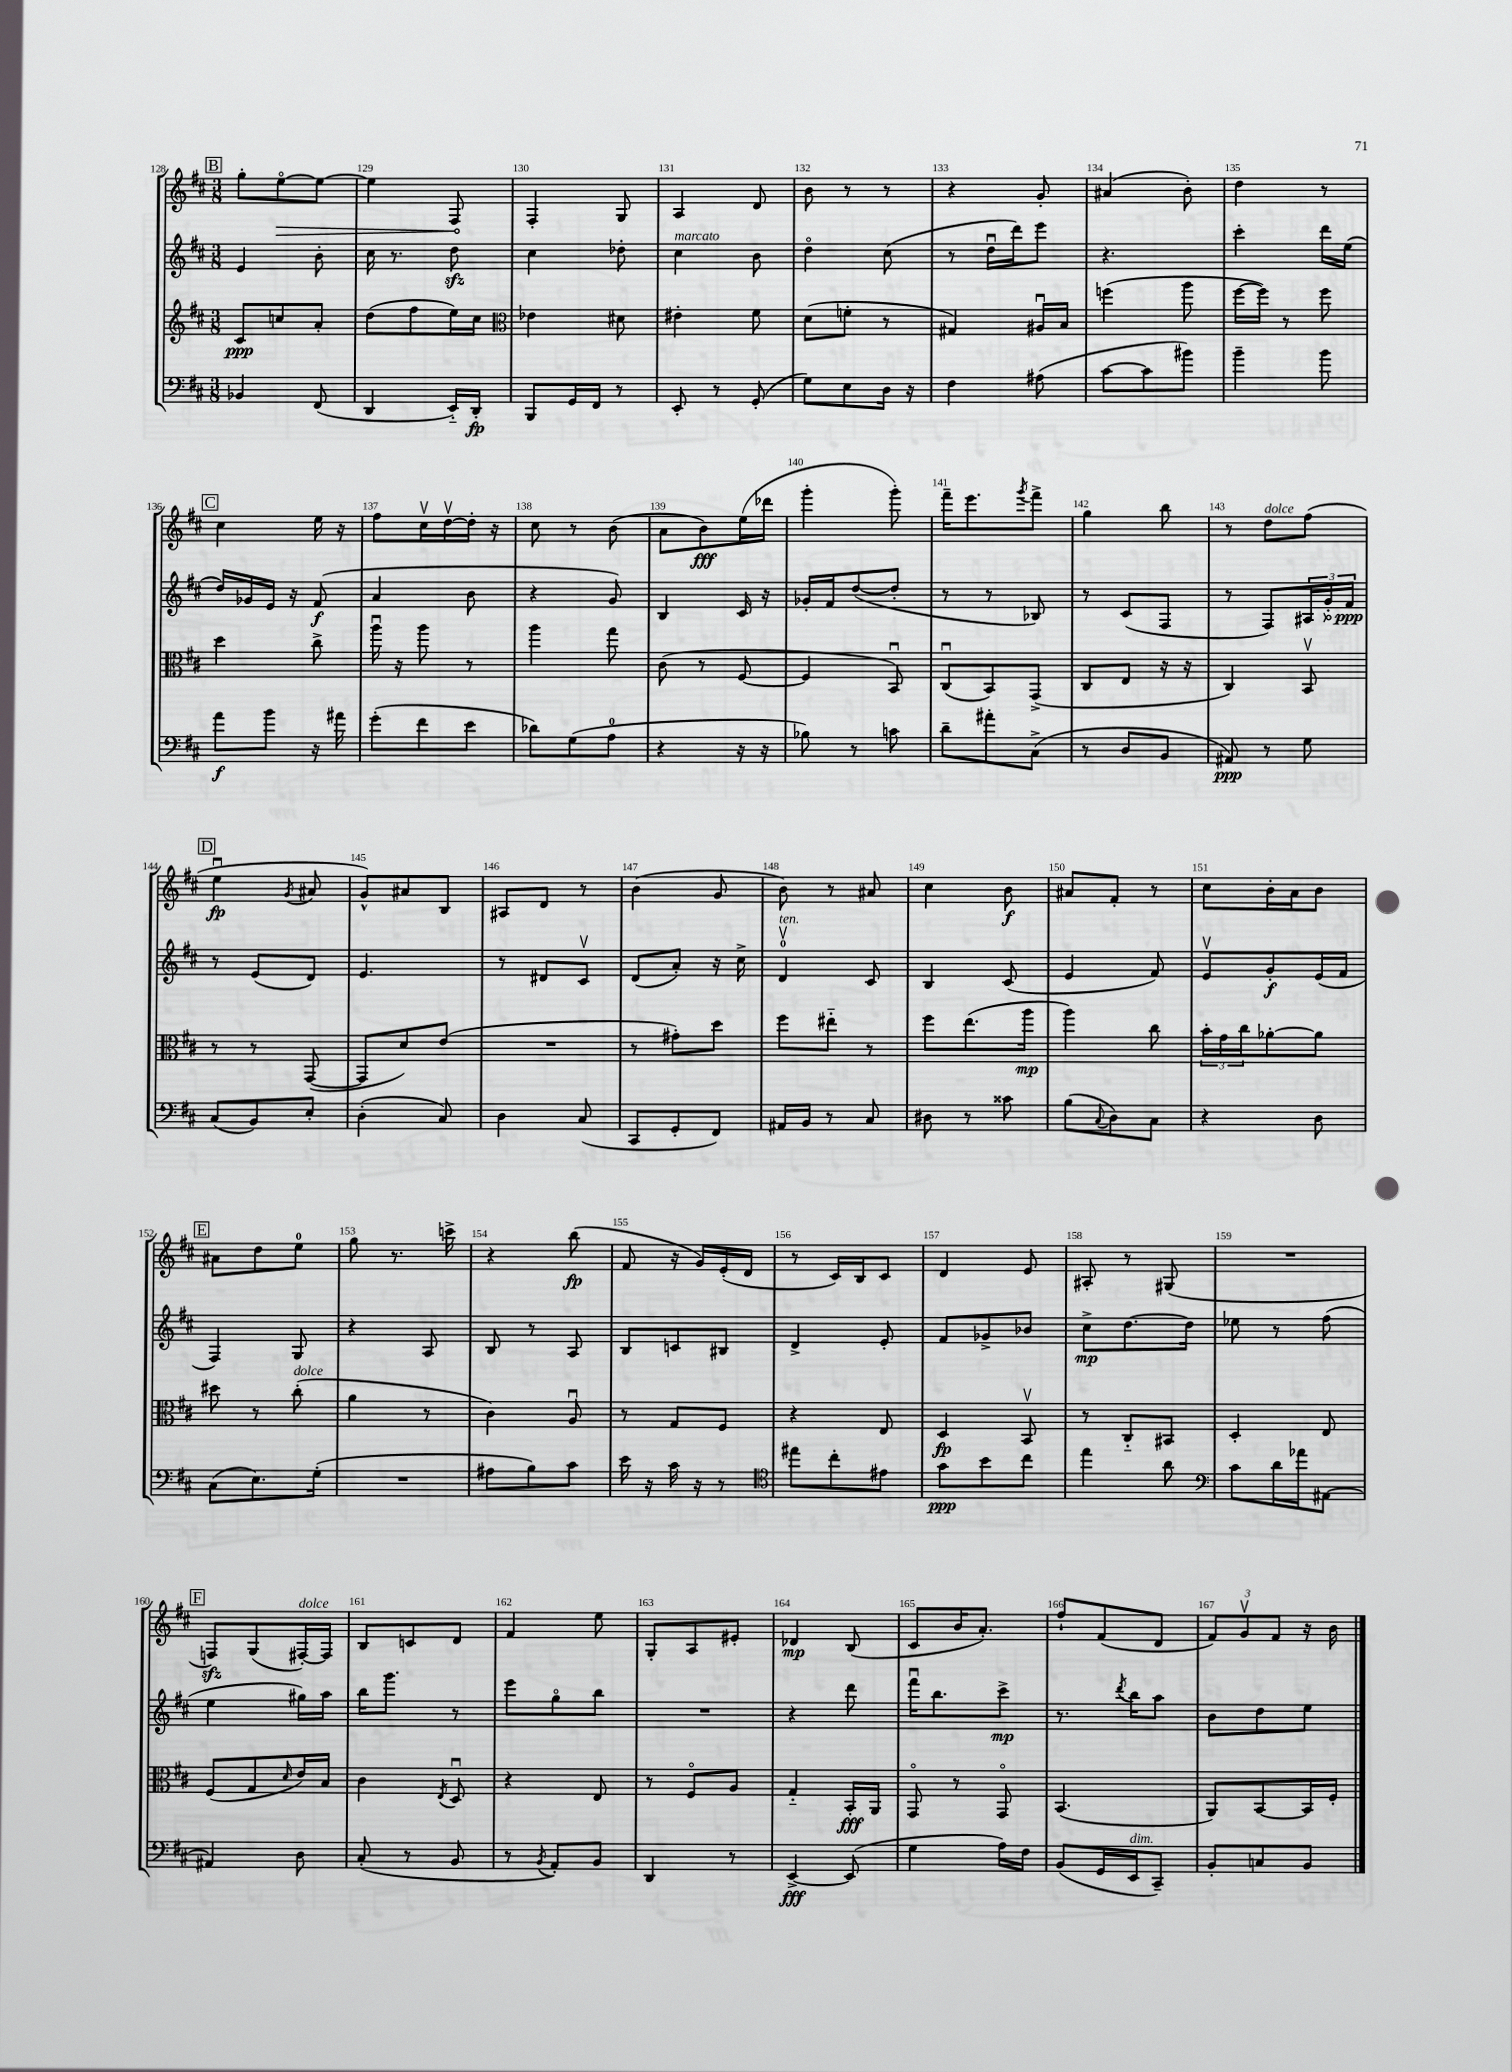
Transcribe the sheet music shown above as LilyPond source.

<<
\new StaffGroup <<
\new Staff = "s0" {
    \clef treble \key d \major \numericTimeSignature \time 3/8
    \mark \markup { \box "B" } g''8-. \once \override Hairpin.circled-tip = ##t e''8~\flageolet\> e''8~ |
    e''4 fis8\! |
    fis4-. g8 |
    a4 d'8 |
    b'8 r8 r8 |
    r4 g'8-. |
    ais'4( b'8-.) |
    d''4 r8 |
    \mark \markup { \box "C" } cis''4 e''16 r16 |
    fis''8 cis''16\upbow d''16~\upbow d''16-. r16 |
    cis''8 r8 b'8( |
    a'8 b'8\fff) e''16( des'''16 |
    g'''4-. g'''8-.) |
    fis'''16-- e'''8. \acciaccatura { g'''8 } fis'''8-> |
    g''4 b''8 |
    r8 d''8^\markup { \italic "dolce" } fis''8( |
    \mark \markup { \box "D" } e''4\downbow\fp \acciaccatura { g'8 } ais'8 |
    g'8-^) ais'8 b8 |
    ais8 d'8 r8 |
    b'4( g'8 |
    b'8) r8 ais'8 |
    cis''4 b'8\f |
    ais'8 fis'8-. r8 |
    cis''8 b'16-. a'16 b'8 |
    \mark \markup { \box "E" } ais'8 d''8 e''8-0 |
    g''8 r8. c'''16-> |
    r4 b''8\fp( |
    fis'8 r16 g'16) e'16-.( d'16 |
    r8 cis'16) b16 cis'8 |
    d'4 e'8 |
    ais8-. r8 gis8( |
    R4. |
    \mark \markup { \box "F" } f8\sfz) g8( fis16~-.^\markup { \italic "dolce" }) fis16 |
    b8 c'8 d'8 |
    fis'4 e''8 |
    g8-. a8 eis'8-. |
    des'4\mp b8( |
    cis'8 b'16 a'8.-.) |
    fis''8-! fis'8( d'8 |
    \tuplet 3/2 { fis'8) g'8\upbow fis'8 } r16 b'16 \bar "|." |
}
\new Staff = "s1" {
    \clef treble \key d \major \numericTimeSignature \time 3/8
    \mark \markup { \box "B" } e'4 b'8-. |
    cis''16 r8. d''8\sfz |
    cis''4 des''8-. |
    cis''4^\markup { \italic "marcato" } b'8 |
    d''4\flageolet cis''8( |
    r8 d''16\downbow d'''16) e'''8 |
    r4. |
    cis'''4-. d'''16 e''16( |
    \mark \markup { \box "C" } d''16) ges'16 e'16 r16 fis'8\f( |
    a'4 b'8 |
    r4 g'8) |
    b4 cis'16 r16 |
    ges'16-. fis'16 d''8~( d''8-. |
    r8 r8 bes8) |
    r8 cis'8( fis8 |
    r8 fis8) \tuplet 3/2 { ais16 \once \override Hairpin.circled-tip = ##t g'16-.\> fis'16\ppp\! } |
    \mark \markup { \box "D" } r8 e'8( d'8) |
    e'4. |
    r8 dis'8 cis'8\upbow |
    d'8( a'8-.) r16 cis''16-> |
    d'4-0\upbow^\markup { \italic "ten." } cis'8 |
    b4 cis'8( |
    e'4 fis'8) |
    e'8\upbow g'8-.\f e'16( fis'16 |
    \mark \markup { \box "E" } fis4) g8 |
    r4 a8 |
    b8 r8 a8 |
    b8 c'8 bis8 |
    d'4-> e'8-. |
    fis'8 ges'8-> bes'8 |
    cis''8->\mp d''8.~ d''16 |
    ees''8 r8 fis''8( |
    \mark \markup { \box "F" } e''4 gis''16) a''16 |
    b''16 g'''8. r8 |
    e'''8 g''8\flageolet b''8 |
    R4. |
    r4 d'''8 |
    fis'''16\downbow b''8. cis'''8->\mp |
    r8. \acciaccatura { d'''8 } b''16 a''8 |
    b'8 d''8 e''8 \bar "|." |
}
\new Staff = "s2" {
    \clef treble \key d \major \numericTimeSignature \time 3/8
    \mark \markup { \box "B" } cis'8\ppp c''8 a'8-. |
    d''8( fis''8 e''16) cis''16 |
    \clef alto ees'4 dis'8 |
    eis'4-. fis'8 |
    d'8( f'8-. r8 |
    gis4) ais16\downbow b16 |
    f''4( a''8 |
    fis''16~ fis''16) r8 fis''8 |
    \mark \markup { \box "C" } d''4 cis''8-> |
    a''16\downbow r16 a''8 r8 |
    a''4 g''8 |
    cis'8( r8 fis8~ |
    fis4 b,8\downbow) |
    cis8\downbow( b,8) g,8->( |
    cis8 e8 r16 r16 |
    cis4) b,8\upbow |
    \mark \markup { \box "D" } r8 r8 g,8~( |
    g,8 d'8) e'8( |
    R4. |
    r8 gis'8-.) d''8 |
    fis''8 eis''8-_ r8 |
    fis''8 e''8.( a''16\mp |
    a''4) cis''8 |
    \tuplet 3/2 { b'16-. g'16 cis''16 } aes'8~-. aes'8 |
    \mark \markup { \box "E" } dis''8 r8 cis''8-.^\markup { \italic "dolce" }( |
    a'4 r8 |
    cis'4) a8\downbow |
    r8 g8 fis8 |
    r4 e8 |
    d4\fp b,8\upbow |
    r8 cis8-_ bis,8 |
    d4-. e8 |
    \mark \markup { \box "F" } fis8( g8 \grace { d'16 } e'16) b16 |
    cis'4 \acciaccatura { e8 } d8\downbow |
    r4 e8 |
    r8 fis8\flageolet a8 |
    g4-_ b,16-.\fff a,16 |
    g,8\flageolet r8 g,8\flageolet |
    b,4.( |
    a,8) b,8~ b,16 fis16-. \bar "|." |
}
\new Staff = "s3" {
    \clef bass \key d \major \numericTimeSignature \time 3/8
    \mark \markup { \box "B" } bes,4 fis,8( |
    d,4 e,16-_) d,16-.\fp |
    b,,8 g,16 fis,16 r8 |
    e,8-. r8 g,8-.( |
    g8) e8 d16 r16 |
    fis4 ais8( |
    cis'8~ cis'8 bis'8) |
    b'4-- b'8 |
    \mark \markup { \box "C" } a'8\f b'8 r16 ais'16 |
    g'8-.( fis'8 e'8 |
    des'8) g8( a8-0 |
    r4 r16 r16 |
    bes8) r8 c'8 |
    d'8-- ais'8-. cis8->( |
    r8 d8 b,8 |
    ais,8\ppp) r8 g8 |
    \mark \markup { \box "D" } cis8( b,8) e8-. |
    d4-.( cis8) |
    d4 cis8( |
    cis,8 g,8-. fis,8) |
    ais,16 b,16 r8 cis8 |
    dis8 r8 cisis'8 |
    b8( \appoggiatura { cis8 } d8) cis8 |
    r4 d8 |
    \mark \markup { \box "E" } cis8( e8.) g16-.( |
    R4. |
    ais8 b8) cis'8 |
    e'16 r16 cis'16 r16 r8 |
    \clef tenor eis''8 cis''8-. eis'8 |
    g'8\ppp b'8 cis''8 |
    e''4 a'8 |
    \clef bass cis'8 d'16 aes'16 ais,8~ |
    \mark \markup { \box "F" } ais,4 d8 |
    cis8-.( r8 b,8 |
    r8 \acciaccatura { b,8 } a,8-.) b,8 |
    d,4 r8 |
    e,4~->\fff e,8( |
    g4 a16) fis16 |
    b,8( g,16 e,16^\markup { \italic "dim." } cis,8--) |
    b,8-. c8 b,8 \bar "|." |
}
>>
>>
\layout { \context { \Score currentBarNumber = #128 \override BarNumber.break-visibility = ##(#f #t #t) barNumberVisibility = #all-bar-numbers-visible } }
